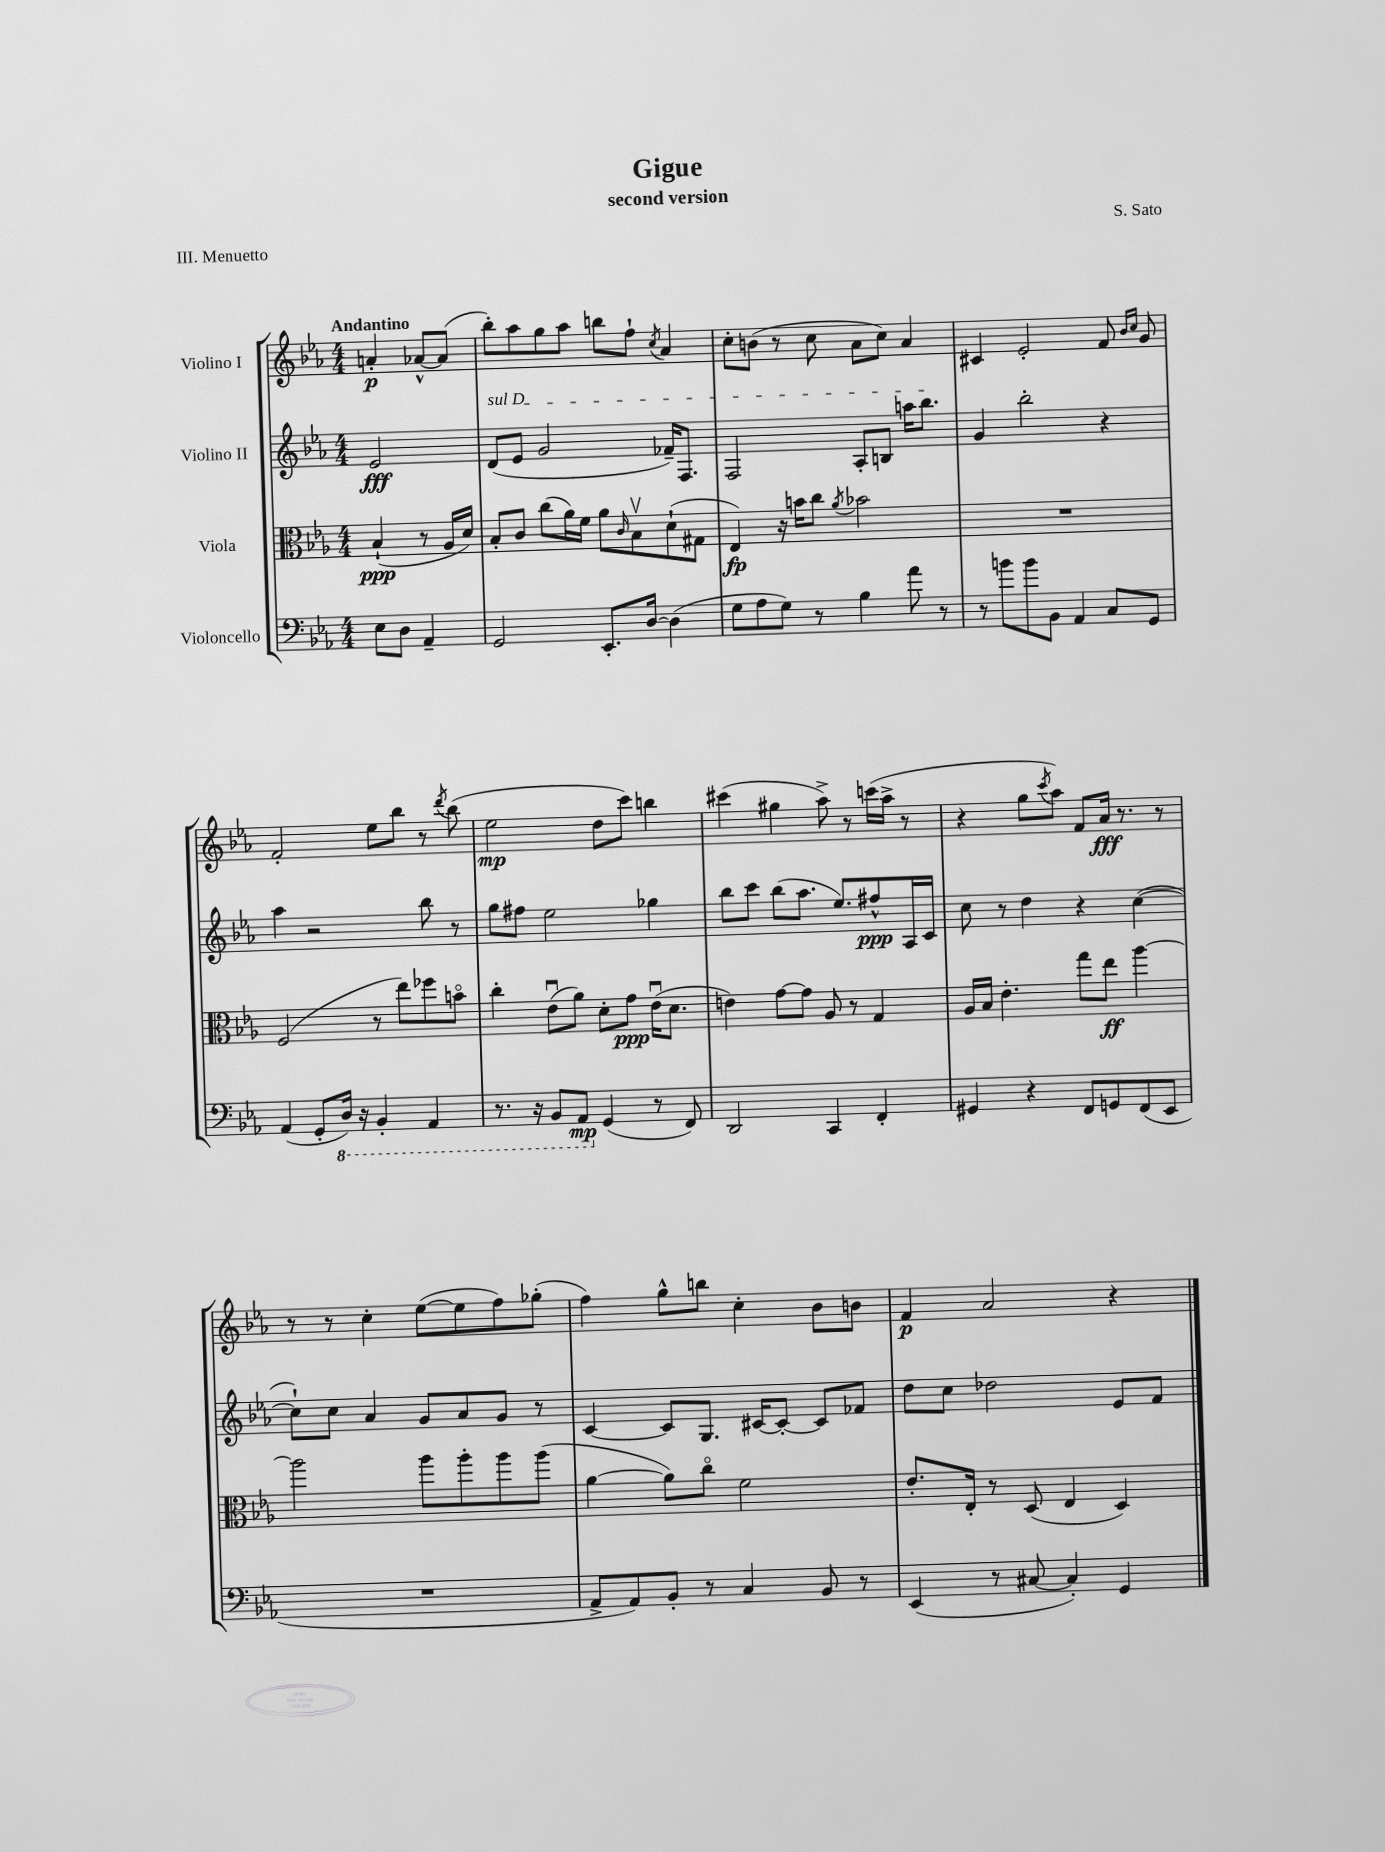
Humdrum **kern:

**kern	**kern	**kern	**kern
*staff4	*staff3	*staff2	*staff1
*clefF4	*clefC3	*clefG2	*clefG2
*k[b-e-a-]	*k[b-e-a-]	*k[b-e-a-]	*k[b-e-a-]
*M4/4	*M4/4	*M4/4	*M4/4
8E-	(4B-`	2e-	4a'
8D	.	.	.
4AA-~	8r	.	[8a-^^
.	16A-	.	(8a-]
.	16d)	.	.
=	=	=	=
2GG	8B-'	(8d	8bb-')
.	8c	8e-	8aa-
.	(8cc	2g	8gg
.	16a-)	.	8aa-
.	16f	.	.
8.EE-'	8a-	.	8bb
.	16qqc	.	.
.	8B-v	.	8ff`
[16D	.	.	.
.	.	.	8qcc
(4D]	(8d`	16f-~)	4a-
.	.	8.F	.
.	8G#	.	.
=	=	=	=
8G	4E-)	2F	8cc'
8A-	.	.	(8b
8G)	16r	.	8r
.	16b	.	.
8r	8cc	.	8cc
.	8qa-	.	.
4B-	2b-	8A-'	8a-
.	.	8B	8cc)
8a-	.	16aa	4a-
.	.	8.bb-	.
8r	.	.	.
=	=	=	=
8r	1r	4g	4c#
8b	.	.	.
8b	.	2bb-'	2e-'
8BB-	.	.	.
4AA-	.	.	.
8C	.	4r	8f
.	.	.	16qqb-
.	.	.	16qqcc
8GG	.	.	8g
=	=	=	=
(4AA-	(2F	4aa-	2f'
8GG'	.	2r	.
16DD)	.	.	.
16r	.	.	.
4BBB-'	8r	.	8ee-
.	8ee-)	.	8bb-
4AAA-	8ff-	8bb-	8r
.	.	.	8qddd
.	8bo	8r	(8bb-
=	=	=	=
8.r	4cc'	8gg	2ee-
.	.	8ff#	.
16r	.	.	.
8BBB-	(8e-u	2ee-	.
8AAA-	8a-)	.	.
(4GG	8d'	.	8dd
.	8g	.	8ccc)
8r	(16e-u	4gg-	4bb
.	8.d	.	.
8FF)	.	.	.
=	=	=	=
2DD	4e)	8bb-	(4ccc#
.	.	8ccc	.
.	[8g	(8bb-	4gg#
.	8g]	8.aa-	.
4CC	8A-	.	8aa-^)
.	.	8.ee-)	.
.	8r	.	8r
4FF'	4G	8ff#^^	(16ccc
.	.	.	16aa-^
.	.	16A-	8r
.	.	16c	.
=	=	=	=
4GG#	16A-	8cc	4r
.	16B-	.	.
.	4.e-'	8r	.
4r	.	4dd	8gg
.	.	.	8qccc
.	.	.	8aa-)
8FF	8gg	4r	8f
8GG	8ee-	.	16a-
.	.	.	8.r
(8FF	[4aa-	([4cc	.
8EE-	.	.	8r
=	=	=	=
1r	2aa-]	8cc`])	8r
.	.	8cc	8r
.	.	4a-	4cc'
.	8aa-	8g	([8ee-
.	8aa-'	8a-	8ee-]
.	8aa-	8g	8ff)
.	(8aa-	8r	(8gg-'
=	=	=	=
8AA-^	[4a-	[4c	4ff)
8AA-)	.	.	.
8BB-'	8a-])	8c]	8gg^^
8r	8cco	8.G	8bb
4C	2f	.	4cc'
.	.	[16c#	.
.	.	8c#'_	.
8BB-	.	8c#]	8b-
8r	.	8f-	8b
=	=	=	=
(4EE-	8.e-'	8dd	4f
.	.	8cc	.
.	16E-'	.	.
8r	8r	2dd-	2a-
[8C#	(8D	.	.
4C#'])	4E-	.	.
4GG	4D)	8e-	4r
.	.	8f	.
==	==	==	==
*-	*-	*-	*-
